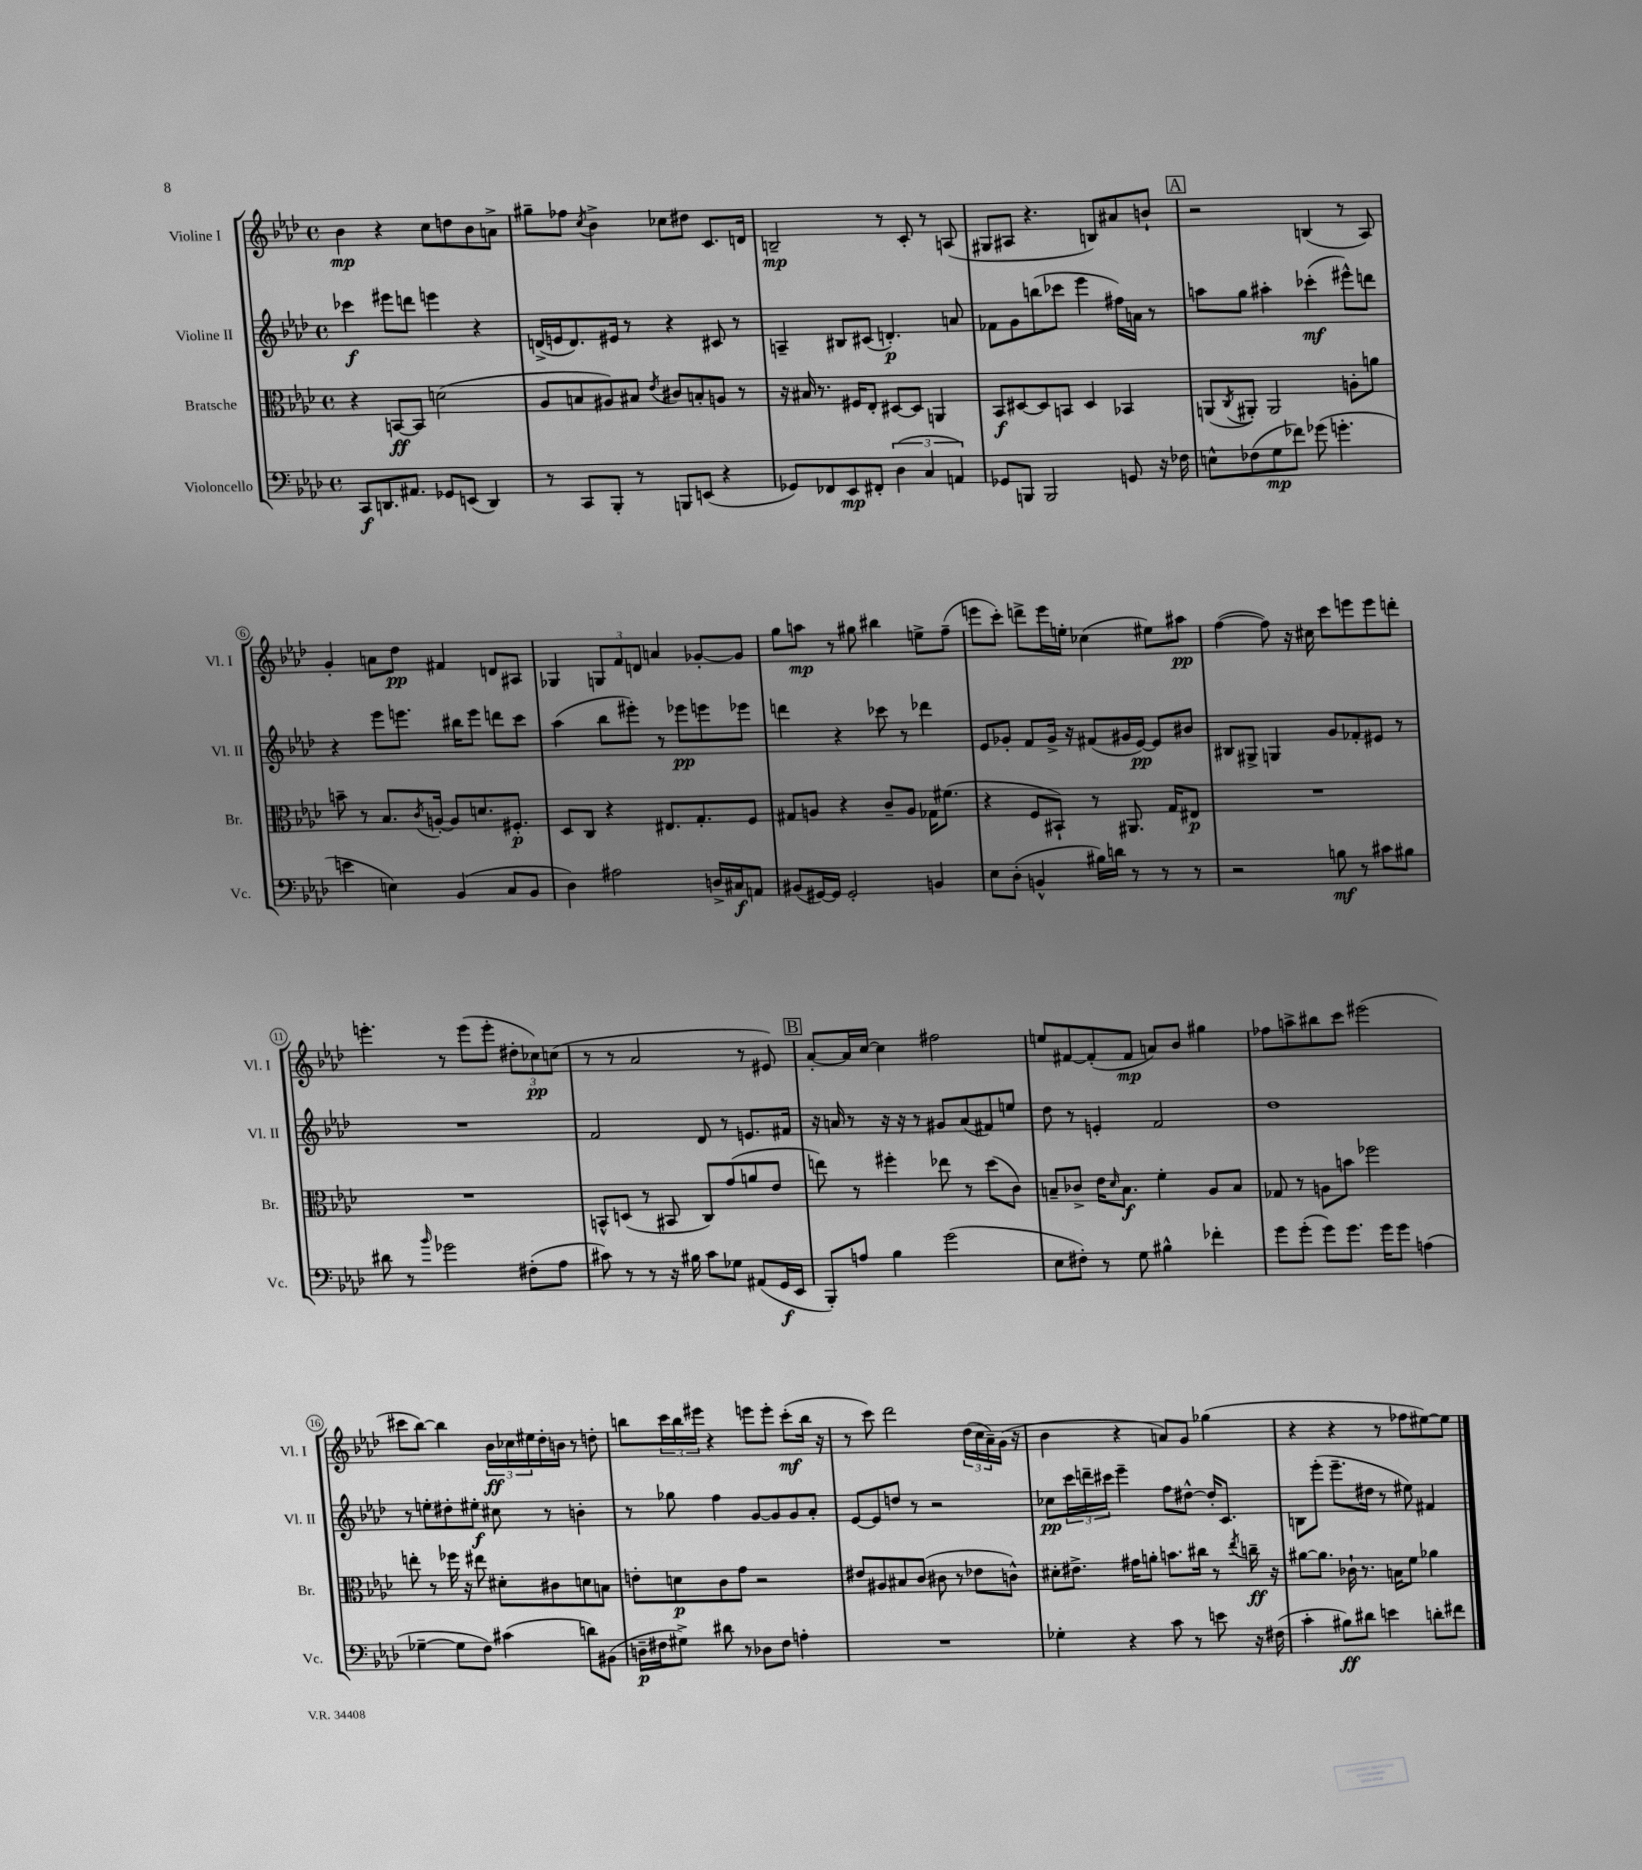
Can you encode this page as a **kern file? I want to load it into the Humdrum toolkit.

**kern	**kern	**kern	**kern
*staff4	*staff3	*staff2	*staff1
*clefF4	*clefC3	*clefG2	*clefG2
*k[b-e-a-d-]	*k[b-e-a-d-]	*k[b-e-a-d-]	*k[b-e-a-d-]
*M4/4	*M4/4	*M4/4	*M4/4
*met(c)	*met(c)	*met(c)	*met(c)
8CC/L	4r	4ccc-\	4b-\
8.DD/	.	.	.
.	[8BB/L	8eee#\L	4r
8.AA#/J	.	.	.
.	8BB/]J	8ddd\J	.
8GG-/L	(2d\	4eee\	8cc\L
(8EE/J	.	.	8dd\
4DD/)	.	4r	8b-\
.	.	.	8a^\J
=	=	=	=
8r	8A-/L	(16d^/LL	8gg#~\L
.	.	16e/J	.
8CC/L	8B/	8.d/)	8ff-\J
.	.	.	8qcc/
8BBB-'/J	8A#/)	.	4b-^\
.	.	16e#/Jk	.
8r	8B#/J	8r	.
.	8qe-/	.	.
8BBB/L	8c#/L	4r	8cc-\L
(8EE/J	8B'/	.	8dd#\J
4r	8A/J	8c#/	8.c/L
.	8r	8r	.
.	.	.	16d/Jk
=	=	=	=
8GG-/L)	16r	4A~/	2B~/
.	16B#/	.	.
8FF-/	8.r	.	.
8EE-/	.	8B#/L	.
.	16F#/LK	.	.
8FF#'/J	8E-'/J	(8c#/J	.
(6D-\	[8D#/L	4.d'/)	8r
.	8D#/]J	.	8c'/
6C/	.	.	.
.	4AA/	.	8r
6AA/)	.	.	.
.	.	8a/	(8A/
=	=	=	=
8GG-/L	8BB-/L	8f-\L	8G#/L
8BBB/J	[8D#/	8g\	8A#/J
2BBB/	8D#/]	(8bb\	4.r
.	8BB/J	8ccc-\J	.
.	4D#/	4eee-\	.
.	.	.	8B/L)
8GG/	4BB-/	16ff#\LL)	8a#/
.	.	16a\JJ	.
16r	.	8r	8b`/J
16F-\	.	.	.
=	=	=	=
8E^^\L	(8AA/L	8aa\L	2r
.	8qC/	.	.
(8F-\	8AA#'/J)	8gg\J	.
8G\	2AA#/	4aa#'\	.
8f-\J)	.	.	.
(8g-\	.	(4ccc-'\	(4B/
4.g'\	.	.	.
.	8A'\L	8eee#^^\L)	8r
.	8a\J	8ddd\J	8A-/)
=	=	=	=
4e\	8b~\	4r	4g'/
.	8r	.	.
4E\)	8.B-/L	8eee-\L	8a\L
.	.	8.eee\J	8dd-\J
.	8qc/	.	.
.	[16A'/Jk	.	.
(4BB-/	8A/]L	.	4f#/
.	.	16bb#\LK	.
.	8.d/	8eee\J	.
8C/L	.	8ddd\L	8d/L
.	8.F#'/J	.	.
8BB-/J	.	8ccc\J	8A#/J
=	=	=	=
4D-\)	8D-/L	(4aa-\	4G-/
.	8C/J	.	.
2A#\	4r	8bb-\L	12G/L
.	.	.	12f/
.	.	8eee#'\J)	.
.	.	.	12d/J
.	8.E#/L	8r	4a/
.	.	8eee-\L	.
.	8.G'/	.	.
16D^/LL	.	8eee\	[8g-'/L
16C#/J	.	.	.
8AA/J	8F/J	8eee-\J	8g-/]J
=	=	=	=
(8BB#/L	8G#/L	4ddd\	8gg\L
[16GG#/L)	8A/J	.	8aa\J
16GG#/]JJ	.	.	.
2GG#'/	4r	4r	8r
.	.	.	8gg#\
.	8c~/L	8ccc-\	4bb#\
.	8A/J	8r	.
4BB/	16G-\LK	4ddd-\	8ee^\L
.	(8.f#\J	.	.
.	.	.	(8ff~\J
=	=	=	=
8E-\L	4r	8e-/L	8eee\L
(8D-'\J	.	8g-'/J	8ccc'\J)
4BB^^/	8F/L	8f/L	8ddd^\L
.	8BB#`/J)	16g-^/Jk	16eee\L
.	.	16r	16ee'\JJ
16B#\LL)	8r	(8f#/L	(4cc-\
16d\JJ	.	.	.
8r	8.AA#/	16g#/L	.
.	.	[16e-/JJ)	.
8r	.	8e-/]L	8ee#\L)
.	16G/LK	.	.
8r	8E#/J	8b#/J	8aa#\J
=	=	=	=
2r	1r	8B#/L	([4ff\
.	.	8G#^/J	.
.	.	4G/	8ff\])
.	.	.	16r
.	.	.	16cc#\
8B\	.	8g/L	8ccc\L
8r	.	8f-'/	8eee\
8c#\L	.	8e#/J	8eee\
8B#\J	.	8r	8ddd'\J
=	=	=	=
8d#\	1r	1r	4.eee'\
8r	.	.	.
16qqb-/	.	.	.
2g-\	.	.	.
.	.	.	8r
.	.	.	(8eee\L
.	.	.	8eee'\J
(8F#'\L	.	.	12dd#'\L
.	.	.	12cc-\)
8A-\J	.	.	.
.	.	.	(12cc\J
=	=	=	=
8c#\)	8BB^^/L	2f/	8r
8r	(8D/J	.	8r
8r	8r	.	2a-/
16r	8BB#/	.	.
16B#\	.	.	.
8c#\L	8C/L)	8d-/	.
8G-\J	(8g/	8r	.
(8AA#/L	8a/	8.e/L	8r
16GG/L	8e-/J	.	8e#/)
16EE-/JJ	.	16f#/Jk	.
=	=	=	=
8BBB-'/L)	8ee\)	16r	[8a-'/L
.	.	16a/	.
8A/J	8r	8r	16a-/]L
.	.	.	[16cc/JJ
4B-\	4ff#'\	16r	4cc\]
.	.	16r	.
.	.	8r	.
(2g\	8ee-\	8g#/L	2ff#\
.	8r	(8a/	.
.	(8dd-\L	8f#/)	.
.	8c\J)	8ee/J	.
=	=	=	=
8E-\L	8B~/L	8dd-\	8ee/L
8F#'\J)	8c-^/J	8r	[8f#/
8r	16e-\LK	4e'/	(8f#'/]
.	16qqd-/	.	.
.	8.B\J	.	.
8G\	.	.	8f#/J
4B#^^\	4f'\	2f/	8a/L)
.	.	.	8b-/J
4f-'\	8A-/L	.	4gg#\
.	8B/J	.	.
=	=	=	=
8g\L	8G-/	1dd-	8ff-\L
(8g'\J	8r	.	8aa^\
8g\L)	8A\L	.	8bb#\
8.g\J	8b\J	.	8ccc\J
.	2ff-\	.	(2eee#\
16g\LK	.	.	.
8g\J	.	.	.
(4A\	.	.	.
=	=	=	=
[4G-~\	8ee'\	8r	8ccc#\L
.	8r	8ee'\L	[8bb-\J)
8G-\]L	16ff-\	8dd#'\	4bb-\]
.	16r	.	.
8F\J)	8ee#\	8ee#'\J	.
(4c#\	8d#'\L	8cc#\	24b-\LL
.	.	.	24cc-\
.	.	.	24ee#\
.	8c#\	8r	16dd-'\
.	.	.	16b\JJ
8d\L)	8d\	4b'\	8r
(8BB#\J	8B\J	.	8dd'\
=	=	=	=
16D~\LL	8e'\L	8r	8bb\L
16F#\J	.	.	.
8G#^\J)	8d\	8gg-\	24ccc\L
.	.	.	24bb\
.	.	.	24eee#\JJ
8d#\	8c\	4ff\	4r
8r	8g\J	.	.
8D-\L	2r	[8g/L	8eee\L
8F#\J	.	8g/]	8eee'\J
4A'\	.	8g/	(8ccc'\L
.	.	8a-'/J	16bb\Jk
.	.	.	16r
=	=	=	=
1r	8e#/L	[8e-/L	8r
.	8A#/	8e-/]	8ccc\)
.	8B#/	8dd/J	2ddd-\
.	(8c/J	8r	.
.	8c#\	2r	.
.	8r	.	.
.	8e-\L	.	(24dd-\LL
.	.	.	24cc\
.	.	.	24a-~\)
.	8c^^\J)	.	(16g\JJ
.	.	.	16r
=	=	=	=
4G-'\	8d#'\L	8cc-\L	4b-\
.	8.e#^\J	24ccc\L	.
.	.	24ddd~\	.
.	.	24ccc#\JJ	.
4r	.	4eee-~\	4r
.	16g#\LK	.	.
.	8a'\J	.	.
8c\	8.b\L	8ff\L	8a/L)
8r	.	[8dd#^^\J	8g/J
.	16cc#\Jk	.	.
8e\	8r	16dd#'/]LK	(4gg-\
.	.	8.c/J	.
.	8qee-/	.	.
16r	16cc~\	.	.
(16F#\	16r	.	.
=	=	=	=
4c'\	[8a#\L	8B\L	4r
.	8.a#\]J	(8eee-'\J	.
8B#\L)	.	8.eee-~\L	4r
.	16c-`\	.	.
8d#\J	8.r	.	.
.	.	16dd#\Jk	.
4e\	.	8r	8r
.	16B\LK	.	.
.	8f\J	8ee#\)	8ff-\L
8d'\L	4a-\	4f#/	[8ee#\)
8f#\J	.	.	8ee#\]J
==	==	==	==
*-	*-	*-	*-
